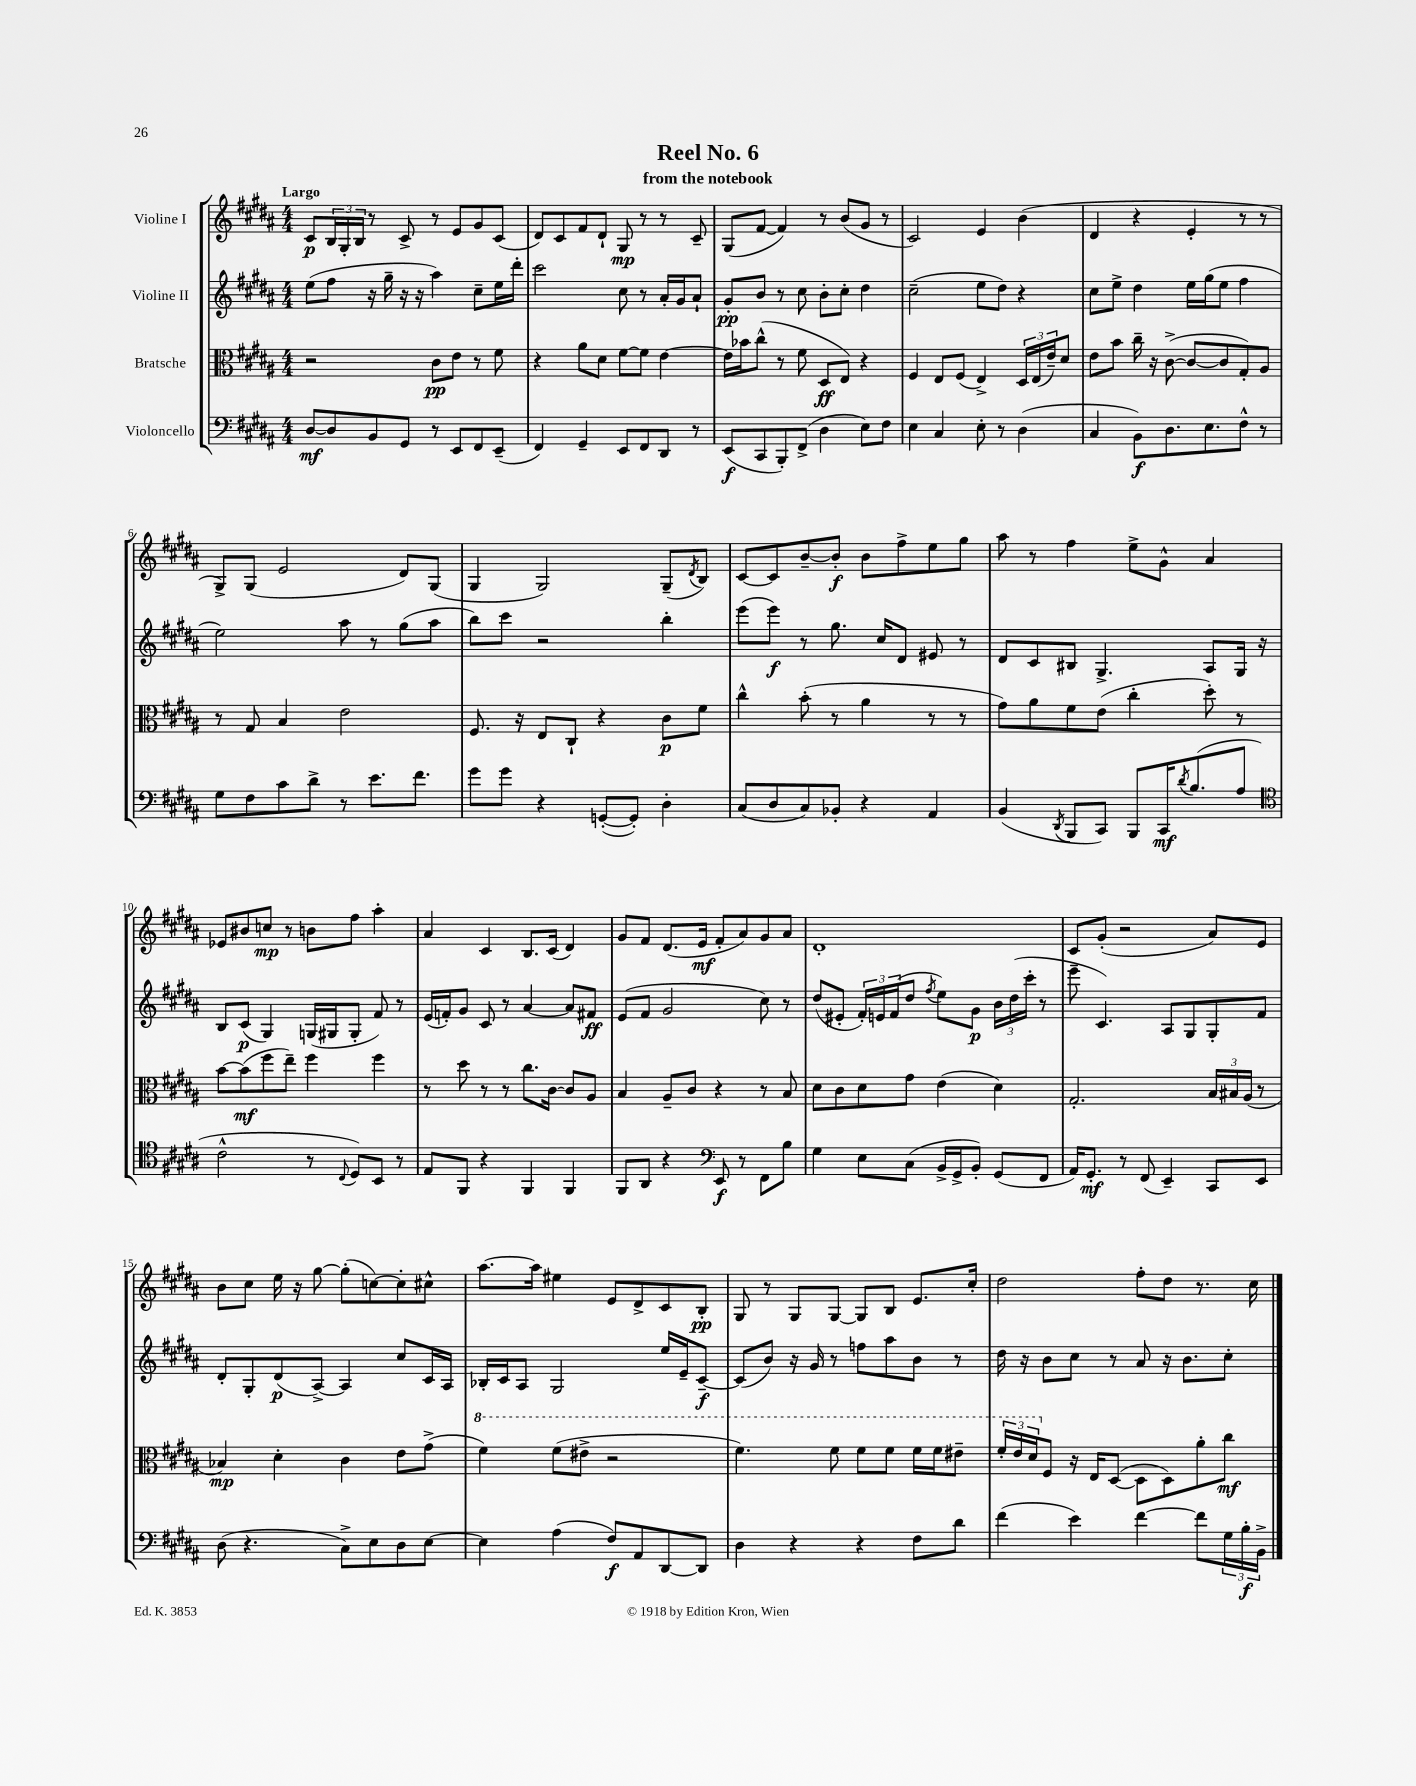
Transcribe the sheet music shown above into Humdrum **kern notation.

**kern	**dynam	**kern	**dynam	**kern	**dynam	**kern	**dynam
*part4	*part4	*part3	*part3	*part2	*part2	*part1	*part1
*staff4	*staff4	*staff3	*staff3	*staff2	*staff2	*staff1	*staff1
*I"Violoncello	*	*I"Bratsche	*	*I"Violine II	*	*I"Violine I	*
*clefF4	*	*clefC3	*	*clefG2	*	*clefG2	*
*k[f#c#g#d#a#]	*	*k[f#c#g#d#a#]	*	*k[f#c#g#d#a#]	*	*k[f#c#g#d#a#]	*
*M4/4	*	*M4/4	*	*M4/4	*	*M4/4	*
=1	=1	=1	=1	=1	=1	=1	=1
!	!	!	!	!	!	!LO:TX:a:B:t=Largo	!
[8D#/L	mf	2r	.	(8ee\L	.	8c#/L	p
8D#/]	.	.	.	8ff#\J	.	24B/L	.
.	.	.	.	.	.	24G#'/	.
.	.	.	.	.	.	24B/JJ	.
8BB/	.	.	.	16r	.	8r	.
.	.	.	.	16gg#~\	.	.	.
8GG#/J	.	.	.	16r	.	8c#^/	.
.	.	.	.	16r	.	.	.
8r	.	8c#\L	pp	4aa#\)	.	8r	.
8EE/L	.	8e\J	.	.	.	8e/L	.
8FF#/	.	8r	.	8cc#~\L	.	8g#/	.
(8EE~/J	.	8f#\	.	16ee\L	.	(8c#/J	.
.	.	.	.	16ddd#'\JJ	.	.	.
=2	=2	=2	=2	=2	=2	=2	=2
4FF#/)	.	4r	.	2ccc#\	.	8d#/L)	.
.	.	.	.	.	.	8c#/	.
4GG#~/	.	8a#\L	.	.	.	8f#/	.
.	.	8d#\J	.	.	.	8d#`/J	.
8EE/L	.	[8f#\L	.	8cc#\	.	8G#/	mp
8FF#/	.	8f#\J]	.	8r	.	8r	.
8DD#/J	.	[4e\	.	16a#'/LL	.	8r	.
.	.	.	.	16g#/J	.	.	.
8r	.	.	.	8a#`/J	.	8c#~/	.
=3	=3	=3	=3	=3	=3	=3	=3
(8EE/L	f	16e\LL]	.	8g#'/L	pp	(8G#/L	.
.	.	16b-X\J	.	.	.	.	.
8CC#/	.	(8cc#^^\J	.	8b/J	.	[8f#/J	.
8BBB'/)	.	8r	.	8r	.	4f#/])	.
(8FF#^/J	.	8f#\	.	8cc#\	.	.	.
4D#\	.	8D#/L	ff	8b'\L	.	8r	.
.	.	8E/J)	.	8cc#'\J	.	(8b/L	.
8E\L)	.	4r	.	4dd#\	.	8g#/J	.
8F#\J	.	.	.	.	.	8r	.
=4	=4	=4	=4	=4	=4	=4	=4
4E\	.	4F#/	.	(2cc#~\	.	2c#/)	.
4C#/	.	8E/L	.	.	.	.	.
.	.	(8F#/J	.	.	.	.	.
8E'\	.	4E^/)	.	8ee\L	.	4e/	.
8r	.	.	.	8dd#\J)	.	.	.
(4D#\	.	24D#/LL	.	4r	.	(4b\	.
.	.	(24E/	.	.	.	.	.
.	.	24e~/J)	.	.	.	.	.
.	.	8d#/J	.	.	.	.	.
=5	=5	=5	=5	=5	=5	=5	=5
4C#/	.	8e\L	.	8cc#\L	.	4d#/	.
.	.	8b\J	.	8ee^\J	.	.	.
8BB\L)	f	16cc#~\	.	4dd#\	.	4r	.
.	.	16r	.	.	.	.	.
8.D#\	.	([8c#^\	.	.	.	.	.
.	.	8c#/L_	.	16ee\LL	.	4e'/	.
8.E\	.	.	.	(16gg#\J	.	.	.
.	.	8c#/]	.	8ee\J	.	.	.
8F#^^\J	.	8G#'/)	.	4ff#\	.	8r	.
8r	.	8A#/J	.	.	.	8r	.
!!LO:LB:g=z
=6	=6	=6	=6	=6	=6	=6	=6
8G#\L	.	8r	.	2ee\)	.	8G#^/L)	.
8F#\	.	8G#/	.	.	.	(8G#/J	.
8c#\	.	4B/	.	.	.	2e/	.
8d#^\J	.	.	.	.	.	.	.
8r	.	2e\	.	8aa#\	.	.	.
8.e\L	.	.	.	8r	.	.	.
.	.	.	.	(8gg#\L	.	8d#/L)	.
8.f#\J	.	.	.	.	.	.	.
.	.	.	.	8aa#\J	.	(8G#/J	.
=7	=7	=7	=7	=7	=7	=7	=7
8g#\L	.	8.F#/	.	8bb\L)	.	4G#/	.
8g#\J	.	.	.	8ccc#\J	.	.	.
.	.	16r	.	.	.	.	.
4r	.	8E/L	.	2r	.	2G#/)	.
.	.	8C#`/J	.	.	.	.	.
([8GGn'/L	.	4r	.	.	.	.	.
8GG'/J])	.	.	.	.	.	.	.
4D#'\	.	8c#\L	p	4bb'\	.	(8G#~/L	.
.	.	.	.	.	.	8qd#/	.
.	.	8f#\J	.	.	.	8B/J)	.
=8	=8	=8	=8	=8	=8	=8	=8
(8C#/L	.	4cc#^^\	.	(8eee\L	.	[8c#/L	.
8D#/	.	.	.	8eee\J)	f	8c#/]	.
8C#/)	.	(8b'\	.	8r	.	[8b~/	.
8BB-X'/J	.	8r	.	8.gg#\	.	8b'/J]	f
4r	.	4a#\	.	.	.	8b\L	.
.	.	.	.	16cc#/KL	.	.	.
.	.	.	.	8d#/J	.	8ff#^\	.
4AA#/	.	8r	.	8e#X/	.	8ee\	.
.	.	8r	.	8r	.	8gg#\J	.
=9	=9	=9	=9	=9	=9	=9	=9
(4BB/	.	8g#\L)	.	8d#/L	.	8aa#\	.
.	.	8a#\	.	8c#/	.	8r	.
8qDD#/	.	.	.	.	.	.	.
8BBB/L	.	8f#\	.	8B#X/J	.	4ff#\	.
8CC#/J)	.	(8e\J	.	4.G#^/	.	.	.
8BBB/L	.	4cc#'\	.	.	.	8ee^\L	.
16CC#/K	mf	.	.	.	.	8g#^^\J	.
8qd#/	.	.	.	.	.	.	.
(8.B/	.	.	.	.	.	.	.
.	.	8dd#'\)	.	8A#/L	.	4a#/	.
8A#/J	.	8r	.	16G#/Jk	.	.	.
.	.	.	.	16r	.	.	.
!!LO:LB:g=z
=10	=10	=10	=10	=10	=10	=10	=10
*clefC4	*	*	*	*	*	*	*
2c#^^\	.	[8b\L	.	8B/L	.	8e-X/L	.
.	.	(8b\]	mf	(8c#/J	p	8b#X/	.
.	.	8ff#\	.	4G#/)	.	8ccn/J	mp
.	.	8ee~\J)	.	.	.	8r	.
8r	.	4ff#\	.	(16Gn/LL	.	8bn\L	.
.	.	.	.	16G#X/J	.	.	.
8qqC#/	.	.	.	.	.	.	.
8D#/L)	.	.	.	8G#'/J	.	8ff#\J	.
8BB/J	.	4ff#\	.	8f#/)	.	4aa#'\	.
8r	.	.	.	8r	.	.	.
=11	=11	=11	=11	=11	=11	=11	=11
8E/L	.	8r	.	(16e/LL	.	4a#/	.
.	.	.	.	16fn'/J)	.	.	.
8FF#/J	.	8dd#\	.	8g#/J	.	.	.
4r	.	8r	.	8c#/	.	4c#/	.
.	.	8r	.	8r	.	.	.
4FF#/	.	8.cc#\L	.	[4a#/	.	8.B/L	.
.	.	[16c#\Jk	.	.	.	(16c#/Jk	.
4FF#/	.	8c#/L]	.	8a#/L]	.	4d#/)	.
.	.	8A#/J	.	8f#X/J	ff	.	.
=12	=12	=12	=12	=12	=12	=12	=12
8FF#/L	.	4B/	.	(8e/L	.	8g#/L	.
8AA#/J	.	.	.	8f#/J	.	8f#/J	.
4r	.	8A#~/L	.	2g#/	.	(8.d#/L	.
.	.	8c#/J	.	.	.	.	.
.	.	.	.	.	.	16e/Jk	mf
*clefF4	*	*	*	*	*	*	*
8EE/	f	4r	.	.	.	8f#'/L	.
8r	.	.	.	.	.	8a#/)	.
8FF#\L	.	8r	.	8cc#\)	.	8g#/	.
8B\J	.	8B/	.	8r	.	8a#/J	.
=13	=13	=13	=13	=13	=13	=13	=13
4G#\	.	8d#\L	.	(8dd#/L	.	1d#'	.
.	.	8c#\	.	8e#X'/J	.	.	.
8E\L	.	8d#\	.	24f#'/LL)	.	.	.
.	.	.	.	24en/	.	.	.
.	.	.	.	(24f#/J	.	.	.
(8C#\J	.	8g#\J	.	8dd#/J	.	.	.
.	.	.	.	8qff#/	.	.	.
16BB^/LL	.	(4e\	.	8ee\L)	.	.	.
16GG#^/J	.	.	.	.	.	.	.
8BB'/J)	.	.	.	8g#\J	p	.	.
(8GG#/L	.	4d#\)	.	24b\LL	.	.	.
.	.	.	.	(24dd#\	.	.	.
.	.	.	.	24ccc#'\JJ	.	.	.
8FF#/J	.	.	.	8r	.	.	.
=14	=14	=14	=14	=14	=14	=14	=14
16AA#/KL)	.	2.G#'/	.	8eee~\	.	8c#/L	.
8.GG#'/J	mf	.	.	.	.	.	.
.	.	.	.	4.c#/)	.	(8g#'/J	.
8r	.	.	.	.	.	2r	.
(8FF#/	.	.	.	.	.	.	.
4EE~/)	.	.	.	8A#/L	.	.	.
.	.	.	.	8G#/	.	.	.
8CC#/L	.	24B/LL	.	8G#'/	.	8a#/L)	.
.	.	24B#X/	.	.	.	.	.
.	.	(24A#/JJ	.	.	.	.	.
8EE/J	.	8r	.	8f#/J	.	8e/J	.
!!LO:LB:g=z
=15	=15	=15	=15	=15	=15	=15	=15
(8D#\	.	4B-X/)	mp	8d#'/L	.	8b\L	.
4.r	.	.	.	8G#'/	.	8cc#\J	.
.	.	4d#'\	.	(8d#/	p	16ee\	.
.	.	.	.	.	.	16r	.
.	.	.	.	[8A#^/J)	.	[8gg#\	.
8C#^\L)	.	4c#\	.	4A#/]	.	(8gg#'\L]	.
8E\	.	.	.	.	.	[8ccn\)	.
8D#\	.	8e\L	.	8cc#/L	.	8cc'\]	.
[8E\J	.	(8g#^\J	.	16c#/L	.	8cc#X^^\J	.
.	.	.	.	16A#/JJ	.	.	.
=16	=16	=16	=16	=16	=16	=16	=16
*	*	*8va	*	*	*	*	*
4E\]	.	4ff#\)	.	16B-X'/LL	.	[8.aa#\L	.
.	.	.	.	16c#/J	.	.	.
.	.	.	.	8A#/J	.	.	.
.	.	.	.	.	.	16aa#\Jk]	.
(4A#\	.	(8ff#\L	.	2G#/	.	4ee#X\	.
.	.	8ee#X^\J	.	.	.	.	.
8F#/L)	f	2r	.	.	.	8e/L	.
8AA#/	.	.	.	.	.	8d#^/	.
[8DD#/	.	.	.	16ee/LL	.	8c#/	.
.	.	.	.	16e~/J	.	.	.
8DD#/J]	.	.	.	[8c#~/J	f	8B'/J	pp
=17	=17	=17	=17	=17	=17	=17	=17
4D#\	.	4.ff#\)	.	(8c#/L]	.	8G#/	.
.	.	.	.	8b/J)	.	8r	.
4r	.	.	.	16r	.	8G#/L	.
.	.	.	.	16g#/	.	.	.
.	.	8ff#\	.	8r	.	[8G#/J	.
4r	.	8ff#\L	.	8ffn\L	.	8G#/L]	.
.	.	8ff#\J	.	8aa#\	.	8B/J	.
8F#\L	.	16ff#\LL	.	8b\J	.	8.e/L	.
.	.	16ff#\J	.	.	.	.	.
8d#\J	.	8ee#X~\J	.	8r	.	.	.
.	.	.	.	.	.	16cc#'/Jk	.
=18	=18	=18	=18	=18	=18	=18	=18
(4f#\	.	24ff#'/LL	.	16dd#\	.	2dd#\	.
.	.	24ee/	.	.	.	.	.
.	.	.	.	16r	.	.	.
.	.	24dd#/J	.	.	.	.	.
*	*	*X8va	*	*	*	*	*
.	.	8F#/J	.	8b\L	.	.	.
4e\)	.	16r	.	8cc#\J	.	.	.
.	.	16E/KL	.	.	.	.	.
.	.	([8D#/J	.	8r	.	.	.
[4f#\	.	8D#\L]	.	8a#/	.	8ff#'\L	.
.	.	8D#\)	.	16r	.	8dd#\J	.
.	.	.	.	8.b\L	.	.	.
8f#\L]	.	8a#'\	.	.	.	8.r	.
24G#\L	.	8cc#\J	mf	8cc#'\J	.	.	.
24B'\	f	.	.	.	.	.	.
.	.	.	.	.	.	16cc#\	.
24BB^\JJ	.	.	.	.	.	.	.
==	==	==	==	==	==	==	==
*-	*-	*-	*-	*-	*-	*-	*-
